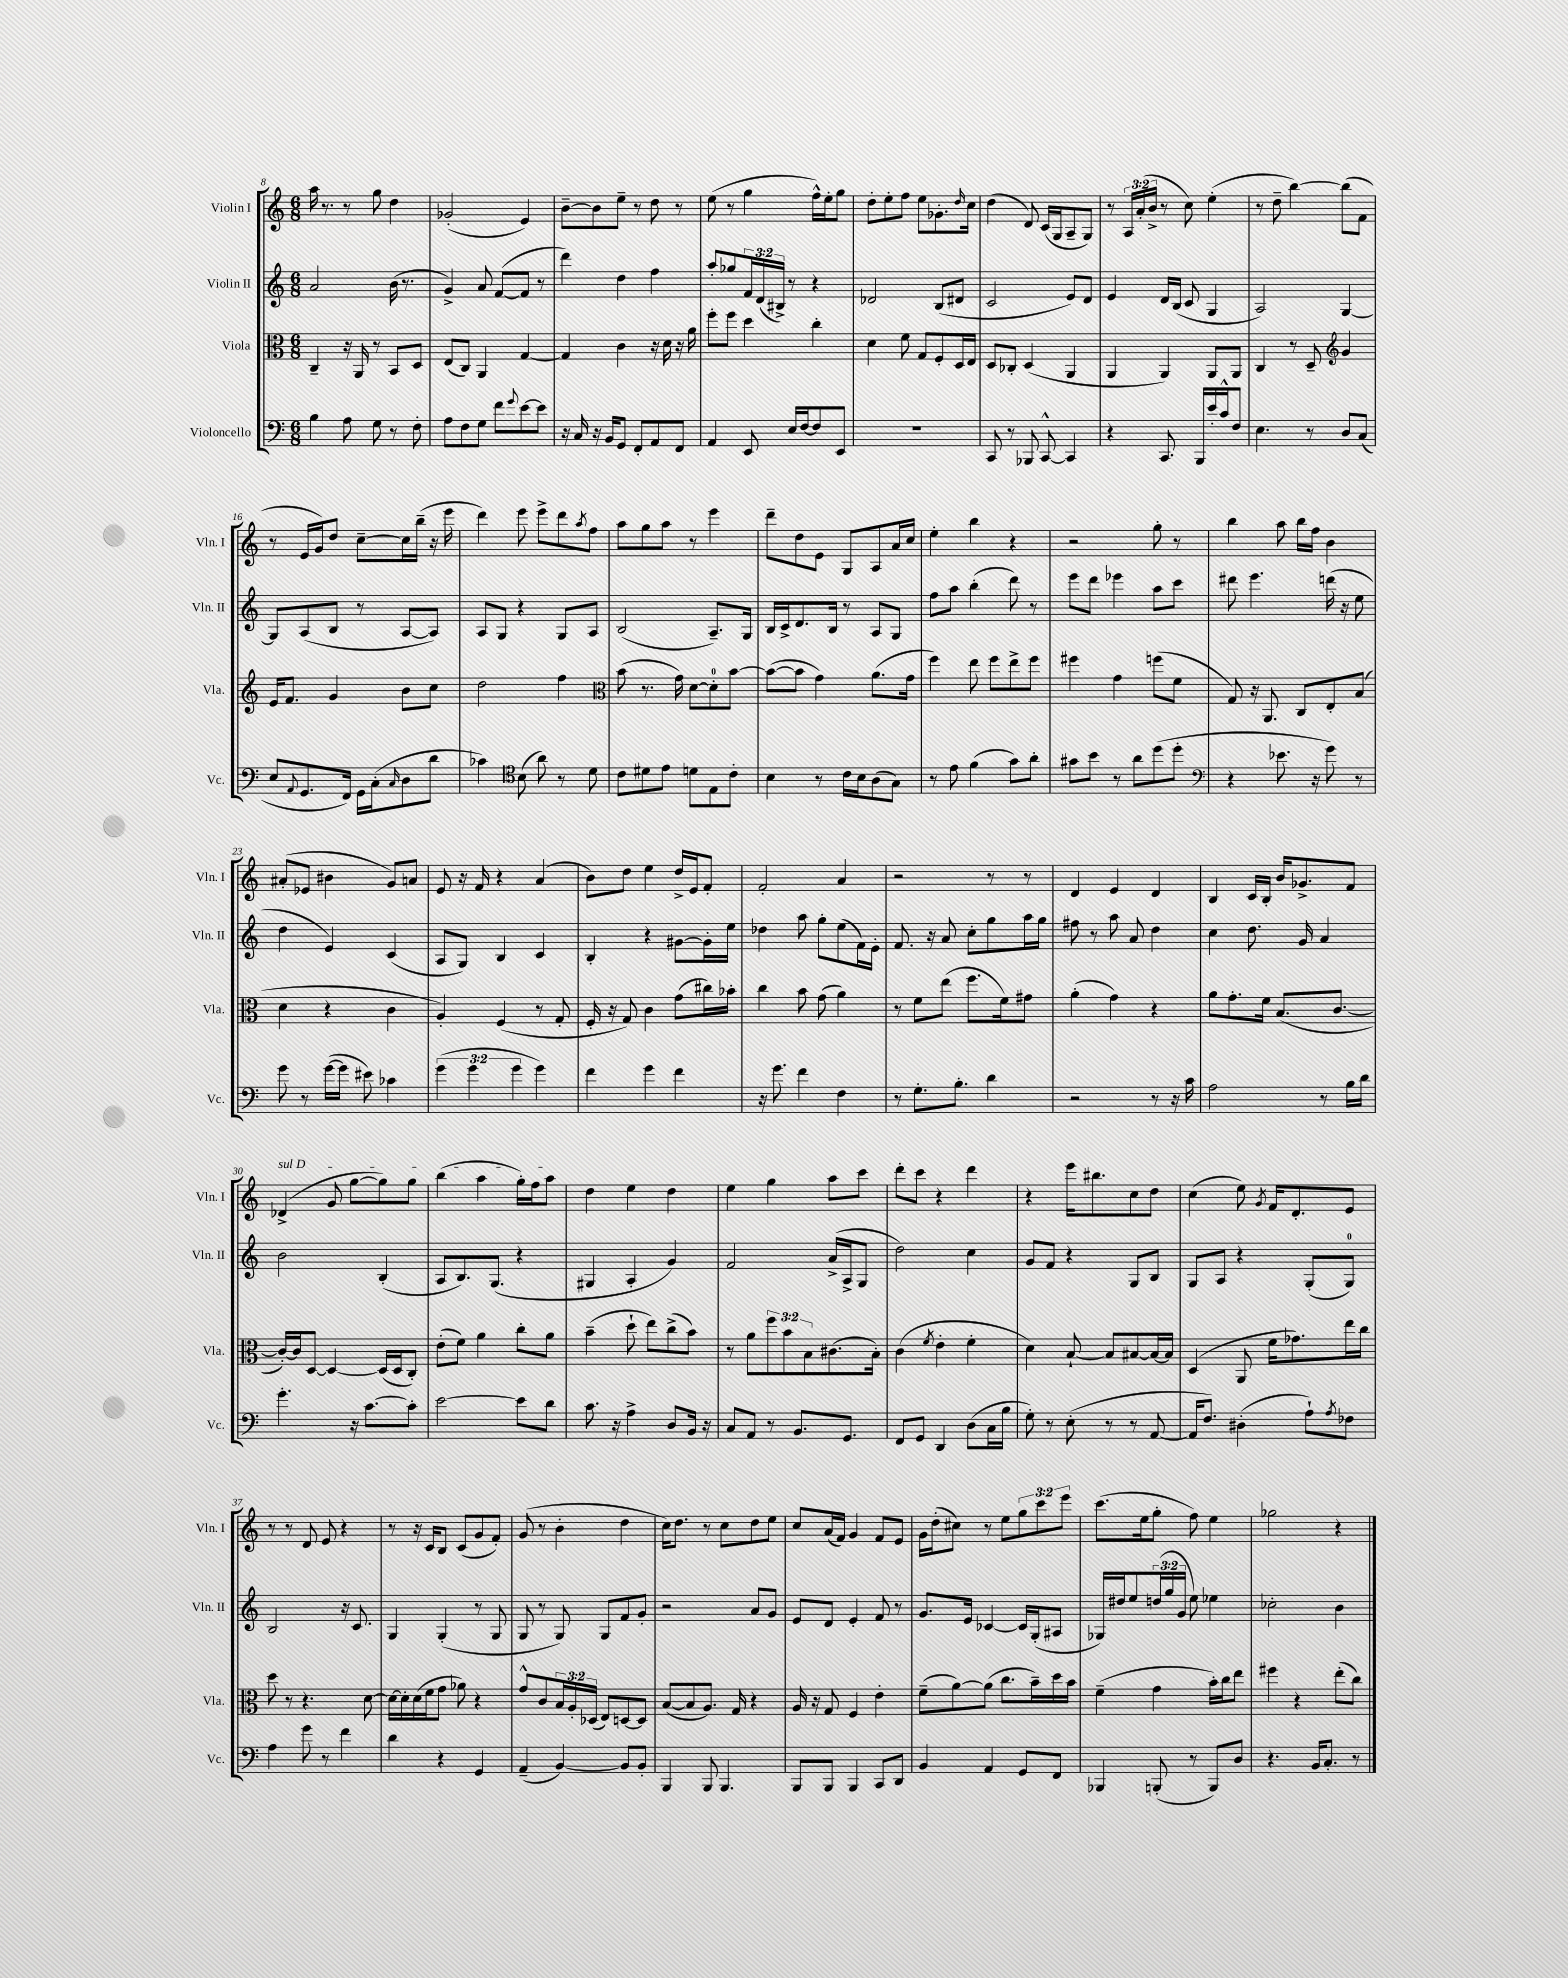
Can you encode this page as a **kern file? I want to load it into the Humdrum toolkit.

**kern	**kern	**kern	**kern
*staff4	*staff3	*staff2	*staff1
*clefF4	*clefC3	*clefG2	*clefG2
*k[]	*k[]	*k[]	*k[]
*M6/8	*M6/8	*M6/8	*M6/8
4B	4C~	2a	16aa
.	.	.	8.r
8A	16r	.	8r
.	16AA	.	.
8G	8r	.	8gg
8r	8BB	(16b	4dd
.	.	8.r	.
8F'	8D	.	.
=	=	=	=
8A	(8E	4g^)	(2g-'
8F	8C)	.	.
8G	4AA	8a	.
8f	.	([8f	.
8qqg	.	.	.
[8e	[4G	8f]	4e)
8e]	.	8r	.
=	=	=	=
16r	4G]	4ddd)	[8b~
16C	.	.	.
16r	.	.	8b]
16BB	.	.	.
8GG	4c	4dd	8ee~
8FF'	.	.	8r
8AA	16r	4ff	8dd
.	16d	.	.
8FF	16r	.	8r
.	16a	.	.
=	=	=	=
4AA	8ff'	8aa'	(8ee
.	8ff	8gg-	8r
8EE	4dd	24f	4gg
.	.	(24d	.
.	.	24B#^)	.
16E	.	8r	.
[16F	.	.	.
8F]	4cc'	4r	16ff^^)
.	.	.	16ee'
8EE	.	.	8gg
=	=	=	=
2.r	4d	2d-	8dd'
.	.	.	8ee'
.	8f	.	8ff
.	8G	.	8ee
.	8F'	(8B	8.g-'
.	16D	8d#	.
.	.	.	16qqdd
.	16E	.	16cc
=	=	=	=
8CC	8D	2c	(4dd
8r	8C-'	.	.
8BBB-	(4D	.	8d)
[8CC^^	.	.	(16c
.	.	.	16G
4CC]	4AA	8e)	8A~
.	.	8d	8G)
=	=	=	=
4r	4AA	4e	8r
.	.	.	24A
.	.	.	(24a'
.	.	.	24b^
8.CC	4AA)	16d	8r
.	.	(16B	.
.	.	8c	8cc)
16BBB	.	.	.
16e'	8AA	4G	(4ee'
16c^^	.	.	.
8F	8AA	.	.
=	=	=	=
4.E	4C	2A)	8r
.	.	.	8dd~
.	8r	.	[4bb)
8r	8D~	.	.
*	*clefG2	*	*
8D	4g	[4G	(8bb]
(8C	.	.	8f
=	=	=	=
8E	16e	8G]	8r
.	8.f	.	.
8qqAA	.	.	.
8.GG	.	(8A	16e
.	.	.	16g)
.	4g	8B	8dd
16FF)	.	.	.
16GG	.	8r	[8cc~
(16C'	.	.	.
16qqC	.	.	.
8D	8b	[8A	16cc]
.	.	.	(16bb~
8d	8cc	8A])	16r
.	.	.	16eee
=	=	=	=
4c-)	2dd	8A	4ddd)
.	.	8G	.
*clefC4	*	*	*
(8B	.	4r	8eee
8a)	.	.	8eee^
8r	4ff	8G	8ddd
.	.	.	8qaa
8d	.	8A	8ff
=	=	=	=
*	*clefC3	*	*
8c	(8b	(2B	8aa
8d#	8.r	.	8gg
8e	.	.	8aa
.	16g)	.	.
8d	[8d	.	8r
8E	8d']	8.A~)	4eee
8c'	[8b	.	.
.	.	16G	.
=	=	=	=
4B	(8b_	16B	8ddd~
.	.	16c^	.
.	8b]	8.d	8dd
8r	4g)	.	8e
.	.	16B	.
16c	.	8r	8G
16B	.	.	.
(8A	(8.a	8A	8A
8G)	.	8G	16a
.	16g	.	16cc
=	=	=	=
8r	4ff)	8ff	4ee'
8e	.	8aa	.
(4f	8ee	(4bb'	4bb
.	8ff	.	.
8g)	8ee^	8ddd)	4r
8a'	8ff	8r	.
=	=	=	=
8g#	4ff#	8eee	2r
8b	.	8ddd	.
8r	4g	4eee-	.
8a	.	.	.
(8dd	(8ff	8aa	8gg'
8dd'	8f	8ccc	8r
=	=	=	=
*clefF4	*	*	*
4r	8G)	8ddd#	4bb
.	16r	4.eee	.
.	8.AA	.	.
8.e-	.	.	8aa
.	8C	.	16bb
16r	.	.	16ff
8g)	8E'	(16ddd	4b
.	.	16r	.
8r	(8B	8ee	.
=	=	=	=
8g	4d	4dd	(8a#'
8r	.	.	8e-
([16g	4r	4e)	4b#
16g]	.	.	.
8e#)	.	.	.
4c-	4c	(4c	8g)
.	.	.	8a
=	=	=	=
(6g	4A')	8A	8e
.	.	8G)	16r
6g	.	.	.
.	.	.	16f
.	(4F	4B	4r
6g	.	.	.
4g)	8r	4c	(4a
.	8G'	.	.
=	=	=	=
4f	16F'	4B'	8b)
.	16r	.	.
.	8G)	.	8dd
4g	4c	4r	4ee
4f	(8g	[8g#	16dd^
.	.	.	16e
.	16cc#)	16g#']	8f'
.	16b-'	16ee	.
=	=	=	=
16r	4cc	4dd-	2f'
8.g	.	.	.
4f	8b	8aa	.
.	(8g	8gg'	.
4F	4a)	(8ee	4a
.	.	16f)	.
.	.	16e'	.
=	=	=	=
8r	8r	8.f	2r
8.G'	8f	.	.
.	.	16r	.
.	(8ee	8a	.
8.B'	.	.	.
.	8.ff	8cc'	.
4d	.	8gg	8r
.	16f)	.	.
.	8g#	16aa	8r
.	.	16gg	.
=	=	=	=
2r	(4a'	8ff#	4d
.	.	8r	.
.	4g)	8aa	4e
.	.	8a	.
8r	4r	4dd	4d
16r	.	.	.
16c	.	.	.
=	=	=	=
2A	8a	4cc	4B
.	8.g'	.	.
.	.	8.dd	16c
.	16f	.	16B'
.	(8.B	.	16b
.	.	16g	8.g-^
8r	.	4a	.
.	[8.c	.	.
16B	.	.	8f
16d	.	.	.
=	=	=	=
4.g'	16c'_)	2b	(4d-^
.	16c]	.	.
.	[8D	.	.
.	4D_	.	8g
16r	.	.	[8gg
[8.c	.	.	.
.	(16D]	(4B'	8gg])
.	16D	.	.
8c']	8C')	.	8gg
=	=	=	=
[2e	(8e'	8A	(4bb
.	8f)	8.B)	.
.	4a	.	4aa
.	.	(8.G	.
8e]	8cc'	4r	16gg')
.	.	.	16ff
8d	8a	.	8aa
=	=	=	=
8.c	(4b~	4G#	4dd
16r	.	.	.
4A^	8dd`	4A'	4ee
.	8ee)	.	.
8D	(8cc^	4g)	4dd
16BB	8b)	.	.
16r	.	.	.
=	=	=	=
8C	8r	2f	4ee
8AA	8a	.	.
8r	12ff	.	4gg
.	12b	.	.
8.BB	.	.	.
.	12B	.	.
.	(8.c#	(16a^	8aa
8.GG	.	16A^	.
.	.	8G	8ccc
.	16B')	.	.
=	=	=	=
8FF	(4c	2dd)	8ddd'
8GG	.	.	8ccc
.	8qf	.	.
4DD	4e'	.	4r
(8D	4f'	4cc	4ddd
16C	.	.	.
16B	.	.	.
=	=	=	=
8G')	4d)	8g	4r
8r	.	8f	.
(8E'	[8B`	4r	16eee
.	.	.	8.bb#
8r	8B]	.	.
8r	[8B#	8G	8cc
[8AA	16B#_	8B	8dd
.	16B#]	.	.
=	=	=	=
16AA]	(4D	8G	(4cc
8.F)	.	.	.
.	.	8A	.
(4D#'	8AA	4r	8ee)
.	.	.	8qg
.	16f	.	16f
.	8.g-)	.	8.d'
8A`)	.	(8G'	.
8qA	.	.	.
8F-	16ee	8G)	8e
.	16cc	.	.
=	=	=	=
4A	8dd	2B	8r
.	8r	.	8r
8g	4.r	.	8d
8r	.	.	8e
4f	.	16r	4r
.	.	8.c	.
.	[8d	.	.
=	=	=	=
4d	16d_	4G	8r
.	16d']	.	.
.	(16d	.	16r
.	16f	.	16c
4r	8g	(4G'	8B
.	8a-)	.	(8c
4GG	4r	8r	8g
.	.	8G	8f')
=	=	=	=
(4AA~	8g^^	8G	(8g
.	8c	8r	8r
[4BB)	24B	8G)	4b'
.	24A'	.	.
.	(24D-	.	.
.	8E)	8G	.
8BB]	[8D	8f	4dd
8BB'	8D]	8g'	.
=	=	=	=
4BBB	([8B	2r	16cc)
.	.	.	8.dd
.	8B]	.	.
8BBB	8.A)	.	8r
4.BBB	.	.	8cc
.	16G	.	.
.	4r	8a	8dd
.	.	8g	8ee
=	=	=	=
8BBB	16A	8e	8cc
.	16r	.	.
8BBB	8G	8d	(16a
.	.	.	16f)
4BBB	4F	4e'	4g
8CC	4e'	8f	8f
8DD	.	8r	8e
=	=	=	=
4BB	(8f~	8.g	16g
.	.	.	(16dd'
.	[8a)	.	8cc#)
.	.	16e	.
4AA	(8a]	[4c-	8r
.	8.cc	.	8ee
8GG	.	16c-]	12gg
.	16b~)	(16G'	.
.	.	.	12ccc
8FF	16dd	8A#	.
.	.	.	12eee
.	16b	.	.
=	=	=	=
4BBB-	(4f~	16G-)	(8.ccc
.	.	16dd#	.
.	.	8ee	.
.	.	.	16ee
(8BBB'	4g	(24dd	8gg'
.	.	24gg	.
.	.	24g	.
8r	.	8ee)	8ff)
8BBB)	16b')	4ee-	4ee
.	16cc	.	.
8D	8ee	.	.
=	=	=	=
4.r	4ff#	2cc-'	2gg-
.	4r	.	.
16BB	.	.	.
8.C'	.	.	.
.	(8ee'	4b	4r
8r	8cc)	.	.
==	==	==	==
*-	*-	*-	*-
